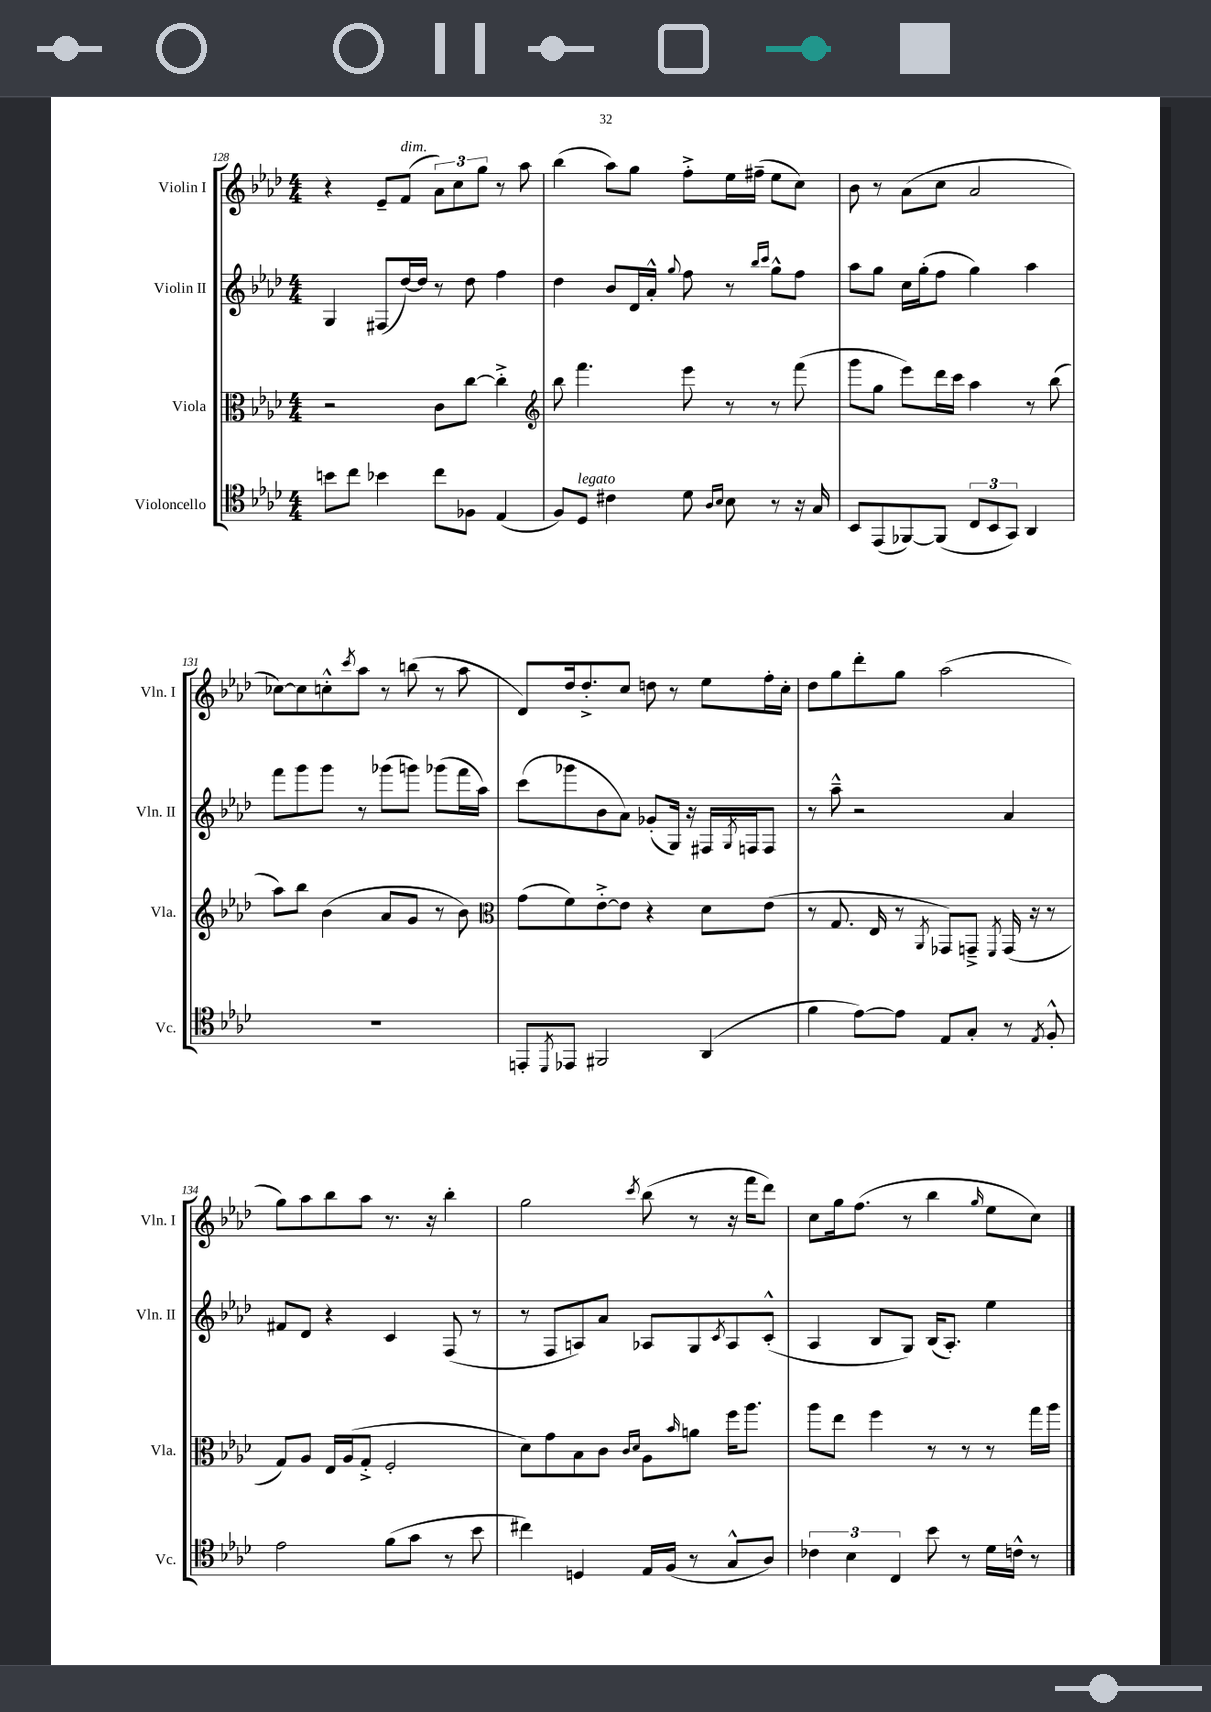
<<
\new StaffGroup <<
\new Staff = "s0" \with { instrumentName = "Violin I" shortInstrumentName = "Vln. I" } {
    \clef treble \key aes \major \numericTimeSignature \time 4/4
    r4 ees'8-- f'8^\markup { \italic "dim." }( \tuplet 3/2 { aes'8) c''8 g''8 } r8 aes''8 |
    bes''4( aes''8) g''8 f''8-.-> ees''16 fis''16--( ees''8 c''8) |
    bes'8 r8 aes'8( c''8 aes'2 |
    ces''8~) ces''8 c''8-.-^ \acciaccatura { c'''8 } aes''8 r8 b''8( r8 aes''8 |
    des'8) des''16 des''8.-.-> c''8 d''8 r8 ees''8 f''16-. c''16-. |
    des''8 g''8 des'''8-. g''8 aes''2( |
    g''8) aes''8 bes''8 aes''8 r8. r16 bes''4-. |
    g''2 \acciaccatura { c'''8 } bes''8( r8 r16 f'''16 des'''8) |
    c''8 g''16 f''8.( r8 bes''4 \grace { g''16 } ees''8 c''8) \bar "|." |
}
\new Staff = "s1" \with { instrumentName = "Violin II" shortInstrumentName = "Vln. II" } {
    \clef treble \key aes \major \numericTimeSignature \time 4/4
    g4 fis8( des''16~) des''16 r8 des''8 f''4 |
    des''4 bes'8 des'16 aes'16-.-^ \appoggiatura { g''8 } f''8 r8 \grace { bes''16 c'''16 } g''8-^ f''8 |
    aes''8 g''8 c''16 g''16-.( f''8 g''4) aes''4 |
    f'''8 g'''8 g'''8 r8 ges'''8( g'''8) ges'''8( f'''16 aes''16) |
    c'''8( ges'''8 bes'8 aes'8) ges'8-.( g16) r16 fis16 \acciaccatura { g8 } f16 f8 |
    r8 aes''8---^ r2 aes'4 |
    fis'8 des'8 r4 c'4 f8( r8 |
    r8 f8 a8) aes'8 aes8 g8 \acciaccatura { c'8 } aes8 c'8-.-^( |
    aes4 bes8 g8) bes16( aes8.-.) ees''4 \bar "|." |
}
\new Staff = "s2" \with { instrumentName = "Viola" shortInstrumentName = "Vla." } {
    \clef alto \key aes \major \numericTimeSignature \time 4/4
    r2 c'8 c''8~ c''4-.-> |
    \clef treble bes''8 f'''4. ees'''8 r8 r8 f'''8( |
    g'''8 g''8 ees'''8) des'''16 c'''16 aes''4 r8 bes''8( |
    aes''8) bes''8 bes'4( aes'8 g'8 r8 bes'8) |
    \clef alto g'8( f'8) ees'8~-.-> ees'8 r4 des'8 ees'8( |
    r8 g8. ees16 r8 \acciaccatura { aes,8 } ges,8) g,8---> \acciaccatura { f,8 } g,16( r16 r8 |
    g8) aes8 ees16 aes16( g8-.-> f2-. |
    des'8) g'8 bes8 c'8 \grace { c'16 des'16 } aes8 \grace { bes'16 } a'8 f''16 aes''8. |
    aes''8 ees''8 f''4 r8 r8 r8 g''16 aes''16 \bar "|." |
}
\new Staff = "s3" \with { instrumentName = "Violoncello" shortInstrumentName = "Vc." } {
    \clef tenor \key aes \major \numericTimeSignature \time 4/4
    b'8 c''8 bes'4 c''8 fes8 ees4( |
    f8) des8^\markup { \italic "legato" } cis'4 des'8 \grace { aes16 bes16 } bes8 r8 r16 g16 |
    bes,8 ees,8( fes,8~) fes,8( \tuplet 3/2 { c8 bes,8 g,8) } aes,4 |
    R1 |
    e,8-. \acciaccatura { des,8 } ees,8 fis,2 aes,4( |
    f'4 ees'8~) ees'8 ees8 g8-. r8 \acciaccatura { ees8 } f8-.-^ |
    ees'2 f'8( g'8 r8 bes'8 |
    cis''4) d4 ees16 f16( r8 g8-^ aes8) |
    \tuplet 3/2 { ces'4 bes4 c4 } bes'8 r8 des'16 c'16-^ r8 \bar "|." |
}
>>
>>
\layout { \context { \Score currentBarNumber = #128 } }
